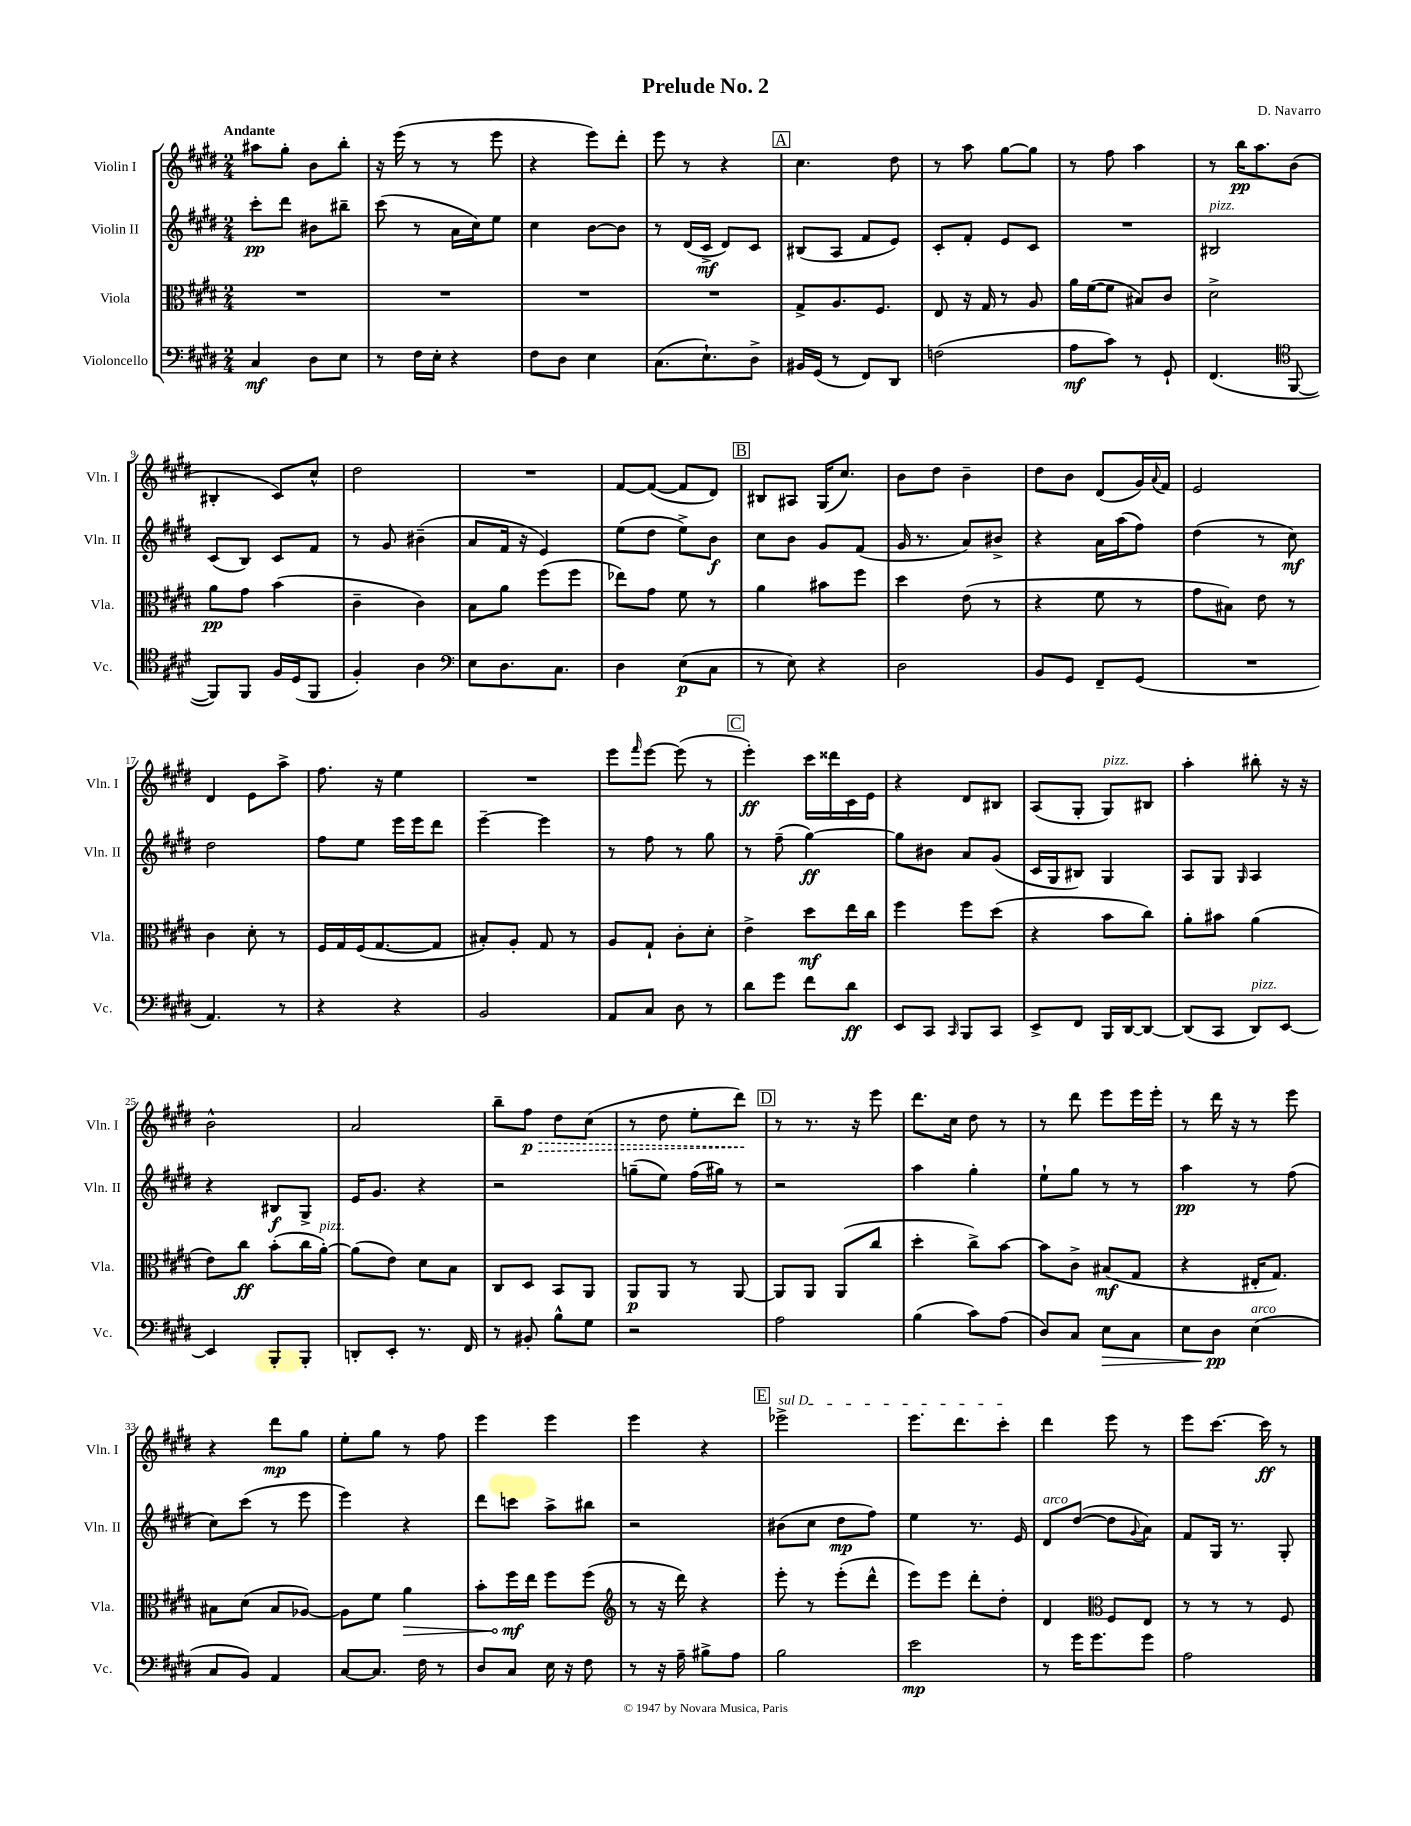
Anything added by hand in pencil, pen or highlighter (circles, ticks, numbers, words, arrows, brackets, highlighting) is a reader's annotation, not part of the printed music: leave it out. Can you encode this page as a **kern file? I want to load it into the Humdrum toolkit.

**kern	**dynam	**kern	**dynam	**kern	**dynam	**kern	**dynam
*part4	*part4	*part3	*part3	*part2	*part2	*part1	*part1
*staff4	*staff4	*staff3	*staff3	*staff2	*staff2	*staff1	*staff1
*I"Violoncello	*	*I"Viola	*	*I"Violin II	*	*I"Violin I	*
*I'Vc.	*	*I'Vla.	*	*I'Vln. II	*	*I'Vln. I	*
*clefF4	*	*clefC3	*	*clefG2	*	*clefG2	*
*k[f#c#g#d#]	*	*k[f#c#g#d#]	*	*k[f#c#g#d#]	*	*k[f#c#g#d#]	*
*M2/4	*	*M2/4	*	*M2/4	*	*M2/4	*
=1	=1	=1	=1	=1	=1	=1	=1
!	!	!	!	!	!	!LO:TX:a:B:t=Andante	!
4C#/	mf	2r	.	8ccc#'\L	pp	8aa#X\L	.
.	.	.	.	8ddd#\J	.	8gg#'\J	.
8D#\L	.	.	.	8b#X\L	.	8b\L	.
8E\J	.	.	.	8bb#X~\J	.	8bb'\J	.
=2	=2	=2	=2	=2	=2	=2	=2
8r	.	2r	.	(8ccc#\	.	16r	.
.	.	.	.	.	.	(16eee\	.
16F#\LL	.	.	.	8r	.	8r	.
16E'\JJ	.	.	.	.	.	.	.
4r	.	.	.	16a\LL	.	8r	.
.	.	.	.	16cc#\J)	.	.	.
.	.	.	.	8ee\J	.	8eee\	.
=3	=3	=3	=3	=3	=3	=3	=3
8F#\L	.	2r	.	4cc#\	.	4r	.
8D#\J	.	.	.	.	.	.	.
4E\	.	.	.	[8b\L	.	8eee\L)	.
.	.	.	.	8b\J]	.	8ddd#'\J	.
=4	=4	=4	=4	=4	=4	=4	=4
(8.C#\L	.	2r	.	8r	.	8eee\	.
.	.	.	.	(16d#/LL	.	8r	.
8.E`\)	.	.	.	16c#^/JJ	mf	.	.
.	.	.	.	8d#/L)	.	4r	.
8D#^\J	.	.	.	8c#/J	.	.	.
!!LO:REH:place=s1:t=A
=5	=5	=5	=5	=5	=5	=5	=5
16BB#X/LL	.	8G#^/L	.	(8B#X/L	.	4.cc#\	.
(16GG#/JJ	.	.	.	.	.	.	.
8r	.	8.A/	.	8A/J	.	.	.
8FF#/L)	.	.	.	8f#/L	.	.	.
.	.	8.F#/J	.	.	.	.	.
8DD#/J	.	.	.	8e/J)	.	8dd#\	.
=6	=6	=6	=6	=6	=6	=6	=6
(2Fn\	.	8E/	.	8c#'/L	.	8r	.
.	.	16r	.	8f#'/J	.	8aa\	.
.	.	16G#/	.	.	.	.	.
.	.	8r	.	8e/L	.	[8gg#\L	.
.	.	8A/	.	8c#/J	.	8gg#\J]	.
=7	=7	=7	=7	=7	=7	=7	=7
8A\L	mf	16a\LL	.	2r	.	8r	.
.	.	([16f#\J	.	.	.	.	.
8c#\J)	.	8f#\J]	.	.	.	8ff#\	.
8r	.	8B#X/L)	.	.	.	4aa\	.
8GG#`/	.	8c#/J	.	.	.	.	.
=8	=8	=8	=8	=8	=8	=8	=8
!	!	!	!	!LO:TX:a:i:t=pizz.	!	!	!
(4.FF#/	.	2d#^\	.	2B#X/	.	8r	.
.	.	.	.	.	.	16bb\KL	pp
.	.	.	.	.	.	8.aa\	.
*clefC4	*	*	*	*	*	*	*
[8FF#/	.	.	.	.	.	(8b\J	.
!!LO:LB:g=z
=9	=9	=9	=9	=9	=9	=9	=9
8FF#/L])	.	8a\L	pp	(8c#/L	.	4B#X'/	.
8FF#/J	.	8g#\J	.	8B/J)	.	.	.
16F#/LL	.	(4b\	.	8c#/L	.	8c#/L)	.
(16D#/J	.	.	.	.	.	.	.
8FF#/J	.	.	.	8f#/J	.	8cc#^^/J	.
=10	=10	=10	=10	=10	=10	=10	=10
4F#'/)	.	4c#~\	.	8r	.	2dd#\	.
.	.	.	.	8g#/	.	.	.
4A\	.	4c#\)	.	(4b#X~\	.	.	.
=11	=11	=11	=11	=11	=11	=11	=11
*clefF4	*	*	*	*	*	*	*
8E\L	.	8B\L	.	8a/L	.	2r	.
8.D#\	.	8a\J	.	16f#/Jk	.	.	.
.	.	.	.	16r	.	.	.
.	.	(8ff#\L	.	4e/)	.	.	.
8.C#\J	.	.	.	.	.	.	.
.	.	8ff#\J	.	.	.	.	.
=12	=12	=12	=12	=12	=12	=12	=12
4D#\	.	8ee-X\L)	.	(8ee\L	.	[8f#/L	.
.	.	8g#\J	.	8dd#\J	.	(8f#/J_	.
(8E\L	p	8f#\	.	8ee^\L)	.	8f#/L]	.
8C#\J	.	8r	.	8b\J	f	8d#/J)	.
!!LO:REH:place=s1:t=B
=13	=13	=13	=13	=13	=13	=13	=13
8r	.	4a\	.	8cc#\L	.	8B#X/L	.
8E\)	.	.	.	8b\J	.	8A#X/J	.
4r	.	8b#X\L	.	8g#/L	.	(16G#/KL	.
.	.	.	.	.	.	8.cc#/J)	.
.	.	8ff#\J	.	(8f#/J	.	.	.
=14	=14	=14	=14	=14	=14	=14	=14
2D#\	.	4dd#\	.	16g#/	.	8b\L	.
.	.	.	.	8.r	.	.	.
.	.	.	.	.	.	8dd#\J	.
.	.	(8e\	.	8a/L)	.	4b~\	.
.	.	8r	.	8b#X^/J	.	.	.
=15	=15	=15	=15	=15	=15	=15	=15
8BB/L	.	4r	.	4r	.	8dd#\L	.
8GG#/J	.	.	.	.	.	8b\J	.
8FF#~/L	.	8f#\	.	16a\LL	.	(8d#/L	.
.	.	.	.	(16aa\J	.	.	.
(8GG#/J	.	8r	.	8ff#\J)	.	16g#/L)	.
.	.	.	.	.	.	8qqa/	.
.	.	.	.	.	.	16f#/JJ	.
=16	=16	=16	=16	=16	=16	=16	=16
2r	.	8g#\L	.	(4dd#\	.	2e/	.
.	.	8B#X\J)	.	.	.	.	.
.	.	8e\	.	8r	.	.	.
.	.	8r	.	8cc#\)	mf	.	.
!!LO:LB:g=z
=17	=17	=17	=17	=17	=17	=17	=17
4.AA/)	.	4c#\	.	2dd#\	.	4d#/	.
.	.	8d#'\	.	.	.	8e\L	.
8r	.	8r	.	.	.	8aa^\J	.
=18	=18	=18	=18	=18	=18	=18	=18
4r	.	16F#/LL	.	8ff#\L	.	8.ff#\	.
.	.	16G#/	.	.	.	.	.
.	.	(16F#/J	.	8ee\J	.	.	.
.	.	[8.G#/	.	.	.	16r	.
4r	.	.	.	16eee\LL	.	4ee\	.
.	.	.	.	16eee\J	.	.	.
.	.	8G#/J]	.	8ddd#\J	.	.	.
=19	=19	=19	=19	=19	=19	=19	=19
2BB/	.	8B#X'/L)	.	[4eee~\	.	2r	.
.	.	8A'/J	.	.	.	.	.
.	.	8G#/	.	4eee\]	.	.	.
.	.	8r	.	.	.	.	.
=20	=20	=20	=20	=20	=20	=20	=20
8AA/L	.	8A/L	.	8r	.	8eee\L	.
.	.	.	.	.	.	16qqfff#/	.
8C#/J	.	8G#`/J	.	8ff#\	.	[8eee\J	.
8D#\	.	8c#'\L	.	8r	.	(8eee\]	.
8r	.	8d#'\J	.	8gg#\	.	8r	.
!!LO:REH:place=s1:t=C
=21	=21	=21	=21	=21	=21	=21	=21
8d#\L	.	4e^\	.	8r	.	4eee'\)	ff
8g#\J	.	.	.	(8ff#~\	.	.	.
8f#\L	.	8dd#\L	mf	[4gg#\)	ff	16ccc#\LL	.
.	.	.	.	.	.	16ddd##X\	.
8d#\J	ff	16ee\L	.	.	.	16c#\	.
.	.	16cc#\JJ	.	.	.	16e\JJ	.
=22	=22	=22	=22	=22	=22	=22	=22
8EE/L	.	4ff#\	.	8gg#\L]	.	4r	.
8CC#/J	.	.	.	8b#X\J	.	.	.
16qqCC#/	.	.	.	.	.	.	.
8BBB/L	.	8ff#\L	.	8a/L	.	8d#/L	.
8CC#/J	.	(8dd#\J	.	(8g#/J	.	8B#X/J	.
=23	=23	=23	=23	=23	=23	=23	=23
8EE^/L	.	4r	.	16c#/LL	.	(8A/L	.
.	.	.	.	16G#/J	.	.	.
8FF#/J	.	.	.	8B#X/J)	.	8G#'/J	.
!	!	!	!	!	!	!LO:TX:a:i:t=pizz.	!
16BBB/LL	.	8b\L	.	4G#/	.	8G#/L)	.
[16DD#/J	.	.	.	.	.	.	.
8DD#/J_	.	8cc#\J)	.	.	.	8B#X/J	.
=24	=24	=24	=24	=24	=24	=24	=24
(8DD#/L]	.	8a'\L	.	8A/L	.	4aa'\	.
8CC#/J	.	8b#X\J	.	8G#/J	.	.	.
.	.	.	.	16qqG#/	.	.	.
!LO:TX:a:i:t=pizz.	!	!	!	!	!	!	!
8DD#/L)	.	(4a\	.	4A/	.	8bb#X'\	.
[8EE/J	.	.	.	.	.	16r	.
.	.	.	.	.	.	16r	.
!!LO:LB:g=z
=25	=25	=25	=25	=25	=25	=25	=25
4EE/]	.	8e\L)	.	4r	.	2b^^\	.
.	.	8cc#\J	ff	.	.	.	.
8BBB'/L	.	(8b'\L	.	8B#X/L	f	.	.
8BBB'/J	.	16cc#\L	.	8G#^/J	.	.	.
!	!	!LO:TX:a:i:t=pizz.	!	!	!	!	!
.	.	[16a'\JJ)	.	.	.	.	.
=26	=26	=26	=26	=26	=26	=26	=26
8DDn'/L	.	(8a\L]	.	16e/KL	.	2a/	.
.	.	.	.	8.g#/J	.	.	.
8EE'/J	.	8e\J)	.	.	.	.	.
8.r	.	8d#\L	.	4r	.	.	.
.	.	8B\J	.	.	.	.	.
16FF#/	.	.	.	.	.	.	.
=27	=27	=27	=27	=27	=27	=27	=27
8r	.	8C#/L	.	2r	.	8bb~\L	.
!	!	!	!	!	!	!	!LO:HP:b
8BB#X'/	.	8D#/J	.	.	.	8ff#\J	> p
8B^^\L	.	8BB/L	.	.	.	8dd#\L	.
8G#\J	.	8AA/J	.	.	.	(8cc#\J	.
=28	=28	=28	=28	=28	=28	=28	=28
2r	.	8AA/L	p	(8ggn~\L	.	8r	.
.	.	8AA/J	.	8ee\J)	.	8dd#\	.
.	.	8r	.	(16ff#\LL	.	8ee'\L	.
.	.	.	.	16gg#X\JJ)	.	.	.
.	.	[8AA/	.	8r	.	8ddd#\J)	.
.	.	.	.	.	.	.	]
!!LO:REH:place=s1:t=D
=29	=29	=29	=29	=29	=29	=29	=29
2A\	.	8AA/L]	.	2r	.	8r	.
.	.	8AA/J	.	.	.	8.r	.
.	.	(8AA/L	.	.	.	.	.
.	.	.	.	.	.	16r	.
.	.	8cc#/J	.	.	.	8eee\	.
=30	=30	=30	=30	=30	=30	=30	=30
(4B\	.	4dd#'\	.	4aa\	.	8.ddd#\L	.
.	.	.	.	.	.	16cc#\Jk	.
8c#\L)	.	8cc#^\L)	.	4gg#'\	.	8dd#\	.
(8A\J	.	[8b\J	.	.	.	8r	.
=31	=31	=31	=31	=31	=31	=31	=31
8D#/L)	.	8b\L]	.	8ee`\L	.	8r	.
8C#/J	.	8c#^\J	.	8gg#\J	.	8ddd#\	.
!	!LO:HP:b	!	!	!	!	!	!
8E\L	>	(8B#X/L	mf	8r	.	8eee\L	.
8C#\J	.	8G#/J	.	8r	.	16eee\L	.
.	.	.	.	.	.	16eee'\JJ	.
=32	=32	=32	=32	=32	=32	=32	=32
8E\L	.	4r	.	4aa\	pp	8r	.
8D#\J	pp	.	.	.	.	16ddd#\	.
.	.	.	.	.	.	16r	.
!LO:TX:a:i:t=arco	!	!	!	!	!	!	!
(4E\	]	16E#X'/KL	.	8r	.	8r	.
.	.	8.G#/J)	.	.	.	.	.
.	.	.	.	(8ff#\	.	8eee\	.
!!LO:LB:g=z
=33	=33	=33	=33	=33	=33	=33	=33
8C#/L	.	8B#X\L	.	8cc#\L)	.	4r	.
8BB/J)	.	(8d#\J	.	(8ccc#\J	.	.	.
4AA/	.	8B#/L	.	8r	.	8ddd#\L	mp
.	.	[8A-X/J)	.	8eee\	.	8gg#\J	.
=34	=34	=34	=34	=34	=34	=34	=34
[8C#/L	.	8A-\L]	.	4eee\)	.	8ee'\L	.
8.C#/J]	.	8f#\J	.	.	.	8gg#\J	.
!	!	!	!LO:HP:b	!	!	!	!
.	.	4a\	>	4r	.	8r	.
16F#\	.	.	.	.	.	.	.
8r	.	.	.	.	.	8ff#\	.
=35	=35	=35	=35	=35	=35	=35	=35
8D#/L	.	8b'\L	.	8ddd#\L	.	4eee\	.
8C#/J	.	16ff#\L	mf	8cccn\J	.	.	.
.	.	16ee\JJ	]	.	.	.	.
16E\	.	8ff#\L	.	8aa^\L	.	4eee\	.
16r	.	.	.	.	.	.	.
8F#\	.	(8ff#\J	.	8bb#X\J	.	.	.
=36	=36	=36	=36	=36	=36	=36	=36
*	*	*clefG2	*	*	*	*	*
8r	.	8r	.	2r	.	4eee\	.
16r	.	16r	.	.	.	.	.
16A~\	.	16ddd#\)	.	.	.	.	.
8B#X^\L	.	4r	.	.	.	4r	.
8A\J	.	.	.	.	.	.	.
!!LO:REH:place=s1:t=E
=37	=37	=37	=37	=37	=37	=37	=37
!	!	!	!	!	!	!LO:TX:a:i:t=sul D	!
2B\	.	8eee'\	.	(8b#X\L	.	2eee-X^\	.
.	.	8r	.	8cc#\J	.	.	.
.	.	(8eee'\L	.	8dd#\L	mp	.	.
.	.	8ddd#^^\J	.	8ff#\J)	.	.	.
=38	=38	=38	=38	=38	=38	=38	=38
2e\	mp	8eee\L)	.	4ee\	.	8.eee\L	.
.	.	8eee\J	.	.	.	.	.
.	.	.	.	.	.	8.ddd#\	.
.	.	8ddd#'\L	.	8.r	.	.	.
.	.	8dd#'\J	.	.	.	8ccc#'\J	.
.	.	.	.	16e/	.	.	.
=39	=39	=39	=39	=39	=39	=39	=39
!	!	!	!	!LO:TX:a:i:t=arco	!	!	!
8r	.	4d#/	.	8d#/L	.	4ddd#\	.
16g#\KL	.	.	.	([8dd#/J	.	.	.
8.g#\	.	.	.	.	.	.	.
*	*	*clefC3	*	*	*	*	*
.	.	8F#/L	.	8dd#\L]	.	8eee\	.
.	.	.	.	8qqg#/	.	.	.
8g#\J	.	8E/J	.	8a\J)	.	8r	.
=40	=40	=40	=40	=40	=40	=40	=40
2A\	.	8r	.	8f#/L	.	8eee\L	.
.	.	8r	.	16G#/Jk	.	[8.ccc#\J	.
.	.	.	.	8.r	.	.	.
.	.	8r	.	.	.	.	.
.	.	.	.	.	.	16ccc#\]	ff
.	.	8F#/	.	8G#'/	.	8r	.
==	==	==	==	==	==	==	==
*-	*-	*-	*-	*-	*-	*-	*-
